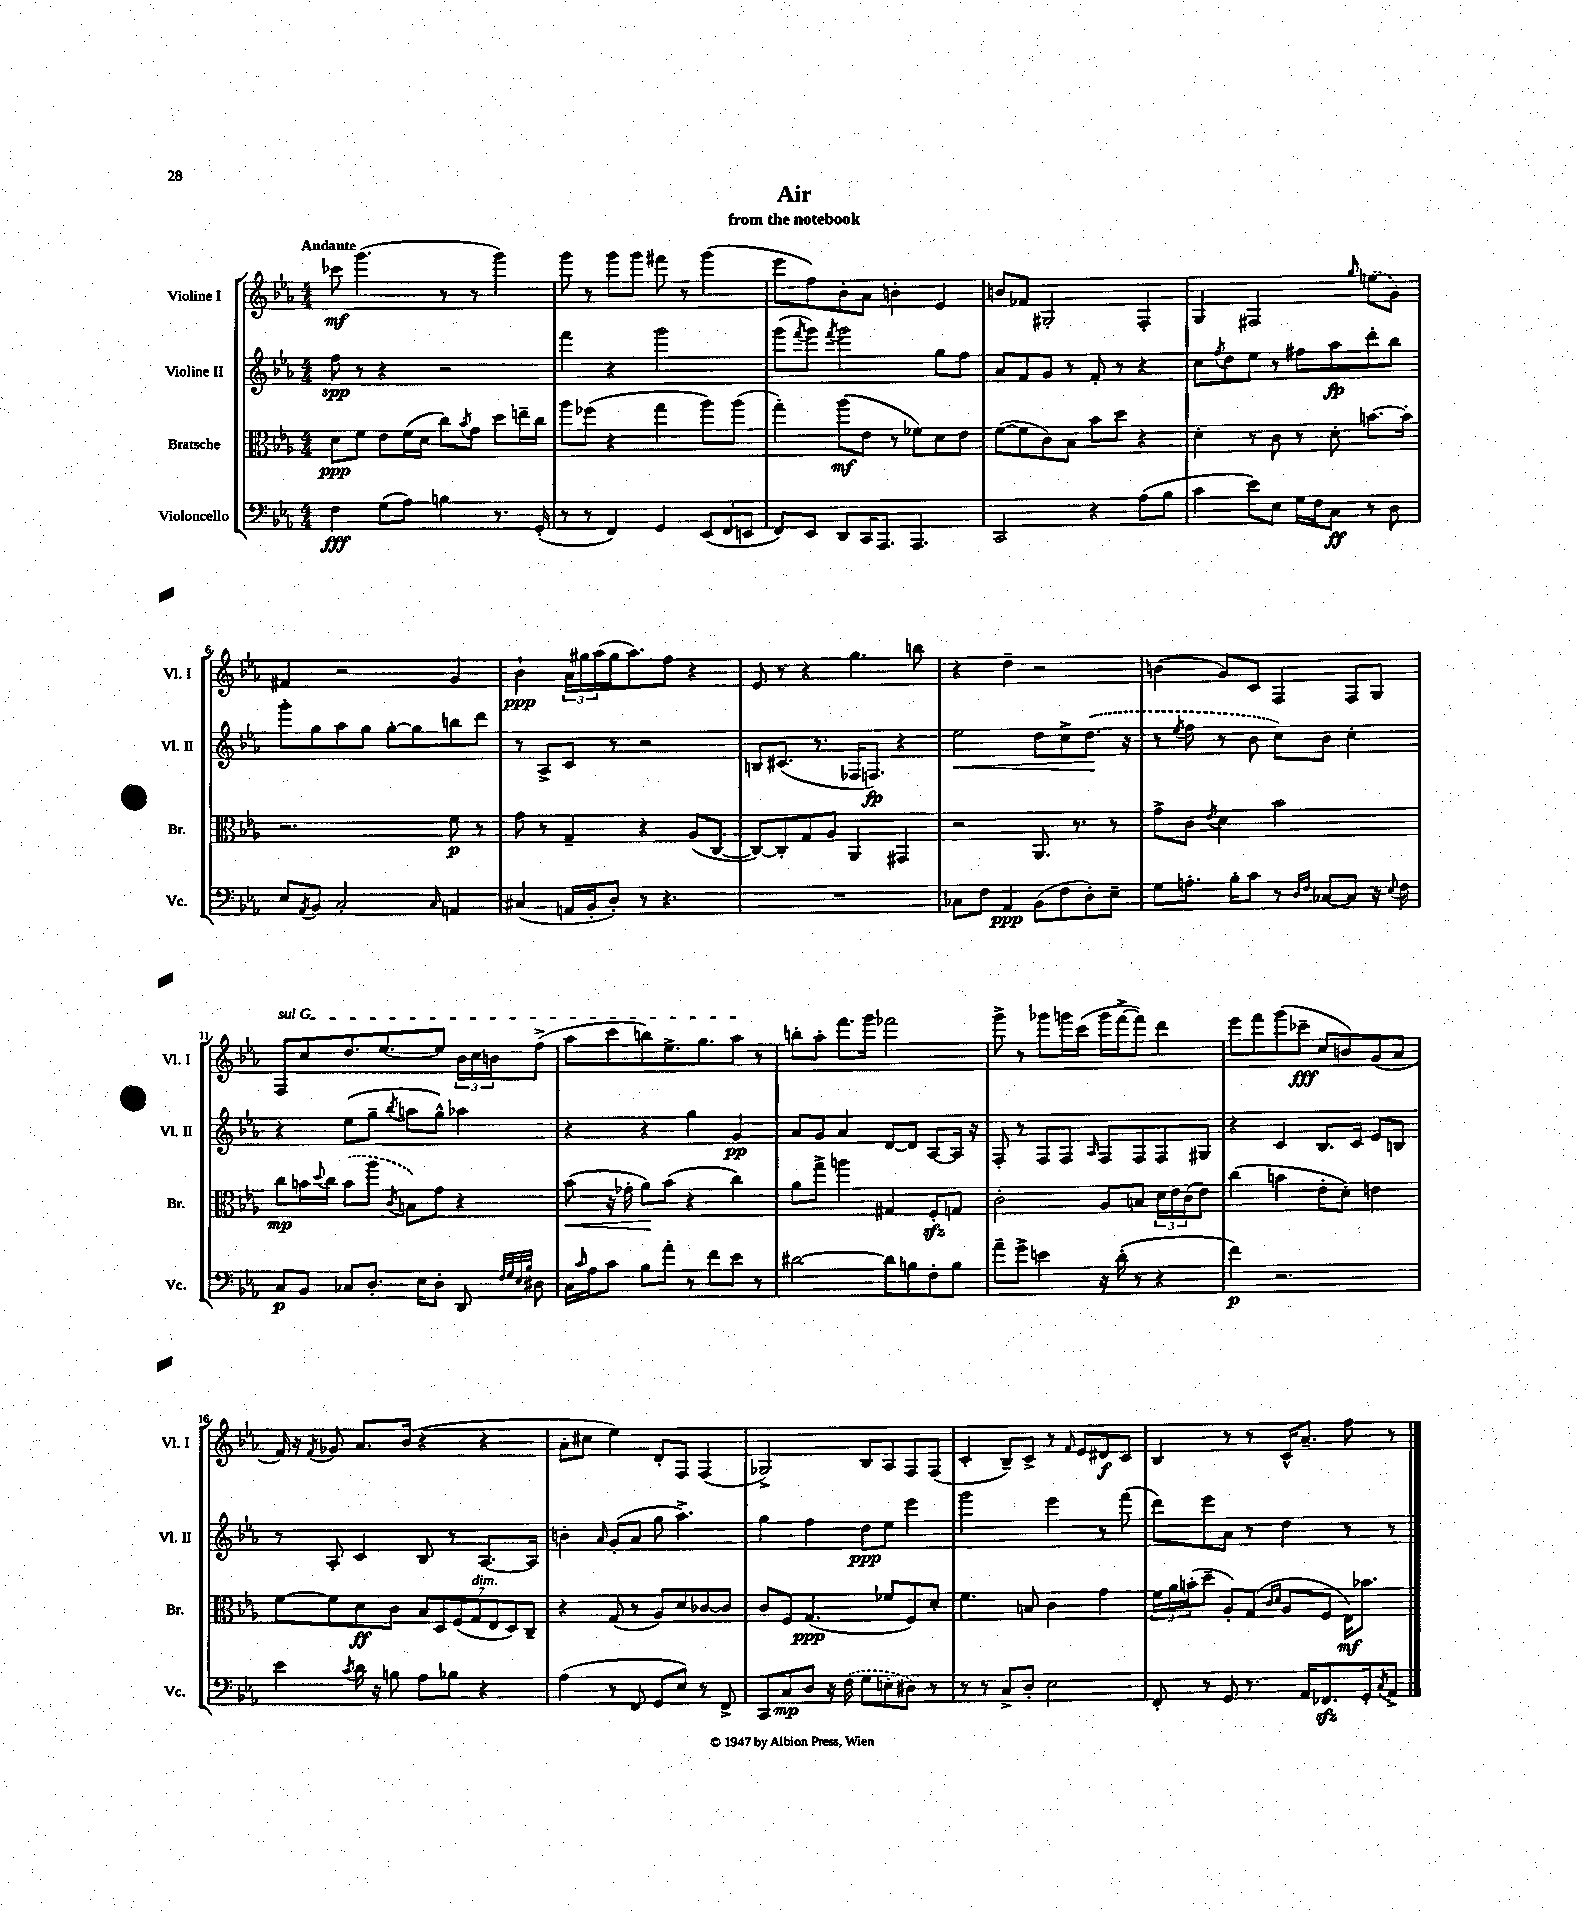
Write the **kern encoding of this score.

**kern	**dynam	**kern	**dynam	**kern	**dynam	**kern	**dynam
*part4	*part4	*part3	*part3	*part2	*part2	*part1	*part1
*staff4	*staff4	*staff3	*staff3	*staff2	*staff2	*staff1	*staff1
*I"Violoncello	*	*I"Bratsche	*	*I"Violine II	*	*I"Violine I	*
*I'Vc.	*	*I'Br.	*	*I'Vl. II	*	*I'Vl. I	*
*clefF4	*	*clefC3	*	*clefG2	*	*clefG2	*
*k[b-e-a-]	*	*k[b-e-a-]	*	*k[b-e-a-]	*	*k[b-e-a-]	*
*M4/4	*	*M4/4	*	*M4/4	*	*M4/4	*
=1	=1	=1	=1	=1	=1	=1	=1
!	!	!	!	!	!	!LO:TX:a:B:t=Andante	!
4F\	fff	8d\L	ppp	8ff\	spp	8ccc-X\	mf
.	.	8f\J	.	8r	.	(4.ggg\	.
(8G\L	.	8e-\L	.	4r	.	.	.
8A-\J)	.	(16f\L	.	.	.	.	.
.	.	16d\JJ	.	.	.	.	.
4Bn\	.	8cc\L)	.	2r	.	8r	.
.	.	8qb-/	.	.	.	.	.
.	.	8g\J	.	.	.	8r	.
8.r	.	8dd\L	.	.	.	4ggg\)	.
.	.	16een~\L	.	.	.	.	.
(16GG'/	.	16cc\JJ	.	.	.	.	.
=2	=2	=2	=2	=2	=2	=2	=2
8r	.	8aa-\L	.	4fff\	.	8ggg\	.
8r	.	(8ff-X\J	.	.	.	8r	.
4FF/)	.	4r	.	4r	.	8ggg\L	.
.	.	.	.	.	.	8ggg\J	.
4GG/	.	4gg\	.	2ggg\	.	8fff#X\	.
.	.	.	.	.	.	8r	.
(12EE-/L	.	8aa-\L)	.	.	.	(4ggg\	.
12FF/	.	.	.	.	.	.	.
.	.	(8aa-\J	.	.	.	.	.
12EEn/J	.	.	.	.	.	.	.
=3	=3	=3	=3	=3	=3	=3	=3
8FF/L)	.	4gg'\)	.	(8ggg\L	.	8eee-\L	.
.	.	.	.	8qfff/	.	.	.
8EE-/J	.	.	.	8ggg\J)	.	8ff\)	.
.	.	.	.	8qfff/	.	.	.
8DD/L	.	(8aa-\L	mf	2ggg\	.	8b-'\	.
16CC/K	.	8e-\J	.	.	.	8a-\J	.
8.AAA-/J	.	.	.	.	.	.	.
.	.	8r	.	.	.	4bn'\	.
4.AAA-/	.	8f-X\L)	.	.	.	.	.
.	.	8d\	.	8gg\L	.	4e-/	.
.	.	8e-\J	.	8ff\J	.	.	.
=4	=4	=4	=4	=4	=4	=4	=4
2CC/	.	([8f\L	.	8a-/L	.	8bn/L	.
.	.	8f\]	.	8f/	.	8f-X/J	.
.	.	8c\)	.	8g/J	.	2G#X'/	.
.	.	8B-\J	.	8r	.	.	.
4r	.	8b-\L	.	8f'/	.	.	.
.	.	8dd\J	.	8r	.	.	.
(8A-\L	.	4r	.	4r	.	4F'/	.
8B-\J	.	.	.	.	.	.	.
=5	=5	=5	=5	=5	=5	=5	=5
4c\	.	4d'\	.	8cc\L	.	4G/	.
.	.	.	.	8qff/	.	.	.
.	.	.	.	8dd\	.	.	.
8e-\L)	.	8r	.	8ee-\J	.	2F#X/	.
8E-\J	.	8c\	.	8r	.	.	.
16G\LL	.	8r	.	8ff#X\L	.	.	.
16F\J	.	.	.	.	.	.	.
8C\J	ff	8d'\	.	8aa-\	fp	.	.
.	.	.	.	.	.	16qqgg/	.
8r	.	[8.bn\L	.	8ddd'\	.	(8een\L	.
8D\	.	.	.	8bb-\J	.	8g\J)	.
.	.	16b'\Jk]	.	.	.	.	.
!!LO:LB:g=z
=6	=6	=6	=6	=6	=6	=6	=6
8E-/L	.	2.r	.	8ggg'\L	.	4f#X/	.
8qAA-/	.	.	.	.	.	.	.
8BB-/J	.	.	.	8gg\	.	.	.
2C'/	.	.	.	8aa-\	.	2r	.
.	.	.	.	8gg\J	.	.	.
.	.	.	.	[8gg'\L	.	.	.
.	.	.	.	8gg\]	.	.	.
16qqC/	.	.	.	.	.	.	.
4AAn/	.	8f\	p	8bbn\	.	4g/	.
.	.	8r	.	8ddd\J	.	.	.
=7	=7	=7	=7	=7	=7	=7	=7
(4C#X/	.	8g\	.	8r	.	4b-`\	ppp
.	.	8r	.	8A-^/L	.	.	.
16AAn/LL	.	4G~/	.	8c/J	.	24a-\LL	.
.	.	.	.	.	.	24gg#X\	.
16BB-'/J	.	.	.	.	.	.	.
.	.	.	.	.	.	(24aa-\	.
8D'/J)	.	.	.	8r	.	16gg#\J	.
.	.	.	.	.	.	8.aa-\)	.
8r	.	4r	.	2r	.	.	.
4.r	.	.	.	.	.	8ff\J	.
.	.	(8A-/L	.	.	.	4r	.
.	.	[8C/J	.	.	.	.	.
=8	=8	=8	=8	=8	=8	=8	=8
1r	.	8C/L_)	.	8Bn/L	.	8e-/	.
.	.	8C'/]	.	(8.c#X/J	.	8r	.
.	.	8G/	.	.	.	4r	.
.	.	.	.	8.r	.	.	.
.	.	8A-/J	.	.	.	.	.
.	.	4AA-/	.	16F-X/KL	.	4.gg\	.
.	.	.	.	8.Fn/J)	fp	.	.
.	.	4GG#X/	.	4r	.	.	.
.	.	.	.	.	.	8bbn\	.
=9	=9	=9	=9	=9	=9	=9	=9
!	!	!	!	!	!LO:HP:b	!	!
8C-X\L	.	2r	.	2ee-\	<	4r	.
8F\J	.	.	.	.	.	.	.
4AA-/	ppp	.	.	.	.	4dd~\	.
(8BB-\L	.	8.AA-/	.	8dd\L	.	2r	.
8F\	.	.	.	8cc^\	.	.	.
.	.	8.r	.	.	.	.	.
8D'\)	.	.	.	(8.dd\J	.	.	.
8E-~\J	.	8r	.	.	.	.	.
.	.	.	.	16r	[	.	.
=10	=10	=10	=10	=10	=10	=10	=10
8G\L	.	8g^\L	.	8r	.	(4bn\	.
.	.	.	.	8qee-/	.	.	.
8.An'\J	.	8c\J	.	8ff\	.	.	.
.	.	8qe-/	.	.	.	.	.
.	.	4d\	.	8r	.	8g/L)	.
16B-'\KL	.	.	.	.	.	.	.
8c\J	.	.	.	8b-\	.	8c/J	.
8r	.	2b-\	.	8cc\L)	.	4F/	.
16qqD/LL	.	.	.	.	.	.	.
16qqF/JJ	.	.	.	.	.	.	.
[8C-X/L	.	.	.	8b-\J	.	.	.
8C-/J]	.	.	.	4cc'\	.	8F/L	.
16r	.	.	.	.	.	8G/J	.
8qqE-/	.	.	.	.	.	.	.
16F\	.	.	.	.	.	.	.
!!LO:LB:g=z
=11	=11	=11	=11	=11	=11	=11	=11
!	!	!	!	!	!	!LO:TX:a:i:t=sul G	!
8C/L	p	8cc\L	mp	4r	.	8F/L	.
8BB-/J	.	16bn\L	.	.	.	8cc/	.
.	.	8qqdd/	.	.	.	.	.
.	.	16cc\JJ	.	.	.	.	.
8C-X/L	.	(8b\L	.	(8ee-\L	.	8.dd/	.
8.D'/J	.	8aa-\J	.	8gg~\J	.	.	.
.	.	.	.	.	.	[8.ee-/	.
.	.	8qc/	.	8qbb-/	.	.	.
.	.	8Bn\L)	.	8aan\L	.	.	.
16E-\KL	.	.	.	.	.	.	.
8D'\J	.	8g\J	.	8gg^^\J)	.	8ee-/J]	.
8DD/	.	4r	.	4aa-X\	.	24b-\LL	.
.	.	.	.	.	.	24cc\	.
.	.	.	.	.	.	24bn\J	.
32qqF/LLL	.	.	.	.	.	.	.
32qqG/	.	.	.	.	.	.	.
32qqE-/	.	.	.	.	.	.	.
32qqB-/JJJ	.	.	.	.	.	.	.
8D#X\	.	.	.	.	.	(8ff^\J	.
=12	=12	=12	=12	=12	=12	=12	=12
!	!	!	!LO:HP:b	!	!	!	!
16C\LL	.	(8b-\	<	4r	.	8aa-\L	.
16qqc/	.	.	.	.	.	.	.
16A-\J	.	.	.	.	.	.	.
8c\J	.	16r	.	.	.	8ccc\	.
.	.	16g-X'\	.	.	.	.	.
8B-\L	.	8a-\L)	.	4r	.	8bbn\)	.
8a-'\J	.	(8b-\J	[	.	.	8.ee-^\	.
8r	.	4r	.	4gg\	.	.	.
.	.	.	.	.	.	8.gg\	.
8f\L	.	.	.	.	.	.	.
8e-\J	.	4cc\)	.	4g/	pp	8aa-\J	.
8r	.	.	.	.	.	8r	.
=13	=13	=13	=13	=13	=13	=13	=13
[2d#X\	.	8a-\L	.	8a-/L	.	8bbn'\L	.
.	.	8gg^\J	.	8g/J	.	8aa-'\J	.
.	.	4aan\	.	4a-/	.	8.fff\L	.
.	.	.	.	.	.	16ggg\Jk	.
8d#\L]	.	4G#X/	.	[8d/L	.	2fff-X\	.
8Bn\	.	.	.	8d/J]	.	.	.
8F'\	.	8Fzz'/L	.	[8A-/L	.	.	.
8B\J	.	8Gn/J	.	16A-/Jk]	.	.	.
.	.	.	.	16r	.	.	.
=14	=14	=14	=14	=14	=14	=14	=14
8a-~\L	.	2c'\	.	8F'/	.	8ggg^\	.
8g^\J	.	.	.	8r	.	8r	.
4en\	.	.	.	8F/L	.	8ggg-X\L	.
.	.	.	.	8F/J	.	16gggn\L	.
.	.	.	.	.	.	(16ccc\JJ	.
.	.	.	.	16qqA-/	.	.	.
16r	.	8A-/L	.	8F/L	.	16ggg\LL	.
(16d'\	.	.	.	.	.	[16fff^\J	.
8r	.	8Bn/J	.	8F/	.	8fff\J])	.
4r	.	24d\LL	.	8F/	.	4ddd\	.
.	.	24e-\	.	.	.	.	.
.	.	(24c\J	.	.	.	.	.
.	.	8e-\J)	.	8G#X/J	.	.	.
=15	=15	=15	=15	=15	=15	=15	=15
4f\)	p	(4cc\	.	4r	.	8eee-\L	.
.	.	.	.	.	.	8fff\	.
2.r	.	4bn\	.	4c/	.	(8ggg\	.
.	.	.	.	.	.	8ccc-X~\J	fff
.	.	8e-'\L	.	8.B-/L	.	8cc/L	.
.	.	8d'\J)	.	.	.	8bn/)	.
.	.	.	.	16c/Jk	.	.	.
.	.	4en\	.	8e-/L	.	(8g/	.
.	.	.	.	8Bn/J	.	8a-/J	.
!!LO:LB:g=z
=16	=16	=16	=16	=16	=16	=16	=16
4e-\	.	[8f\L	.	8r	.	16f/)	.
.	.	.	.	.	.	16r	.
.	.	.	.	.	.	8qf/	.
.	.	8f\]	.	8A-'/	.	8g-X/	.
8qc/	.	.	.	.	.	.	.
16d\	.	8d\	ff	4c/	.	8.a-/L	.
16r	.	.	.	.	.	.	.
8Bn\	.	8c\J	.	.	.	.	.
.	.	.	.	.	.	(16b-/Jk	.
8A-\L	.	14B-/L	.	8B-/	.	4r	.
.	.	14D/	.	.	.	.	.
8B-X\J	.	.	.	8r	.	.	.
.	.	(14F/	.	.	.	.	.
!	!	!LO:TX:a:i:t=dim.	!	!	!	!	!
.	.	14G/	.	.	.	.	.
4r	.	.	.	[8.A-/L	.	4r	.
.	.	14E-/	.	.	.	.	.
.	.	14D/)	.	.	.	.	.
.	.	14C~/J	.	.	.	.	.
.	.	.	.	16A-/Jk]	.	.	.
=17	=17	=17	=17	=17	=17	=17	=17
(4A-\	.	4r	.	4bn'\	.	8a-'\L	.
.	.	.	.	.	.	8cc#X\J	.
.	.	.	.	16qqa-/	.	.	.
8r	.	(8G/	.	(8g'/L	.	4ee-\)	.
8FF/	.	8r	.	8a-/J	.	.	.
8GG/L	.	8A-/L)	.	8gg\	.	8d'/L	.
8E-/J)	.	8d/	.	4.aa-^\)	.	8F/J	.
8r	.	[8c-X/	.	.	.	(4F/	.
8FF^/	.	8c-/J]	.	.	.	.	.
=18	=18	=18	=18	=18	=18	=18	=18
8CC/L	.	8c/L	.	4gg\	.	2G-X^/)	.
8C/	mp	8F/J	.	.	.	.	.
8D/J	.	(4.G/	ppp	4ff\	.	.	.
16r	.	.	.	.	.	.	.
(16F\	.	.	.	.	.	.	.
8G\L	.	.	.	8dd\L	ppp	8B-/L	.
8En'\	.	8f-X/L	.	8ee-\J	.	8A-/	.
8D#X\J)	.	8F/)	.	4eee-\	.	8F/	.
8r	.	8d'/J	.	.	.	(8F/J	.
=19	=19	=19	=19	=19	=19	=19	=19
8r	.	4.f\	.	2ggg\	.	4c'/	.
8r	.	.	.	.	.	.	.
8C^/L	.	.	.	.	.	8B-~/L)	.
8D'/J	.	8Bn/	.	.	.	8c^/J	.
2E-\	.	4c\	.	4eee-\	.	8r	.
.	.	.	.	.	.	16qqf/	.
.	.	.	.	.	.	8e-/L	.
.	.	4g\	.	8r	.	8d#X/	f
.	.	.	.	(8fff\	.	8c/J	.
=20	=20	=20	=20	=20	=20	=20	=20
8FF'/	.	24f\LL	.	8ddd\L)	.	4B-/	.
.	.	24a-\	.	.	.	.	.
.	.	(24bn'\J	.	.	.	.	.
8r	.	8dd~\J	.	8eee-\	.	.	.
8GG/	.	8A-'/L)	.	8a-\J	.	8r	.
8.r	.	(8G/J	.	8r	.	8r	.
.	.	16qqc/LL	.	.	.	.	.
.	.	16qqd/JJ	.	.	.	.	.
.	.	8A-/L	.	4dd\	.	16c^^/KL	.
16AA-/KL	.	.	.	.	.	8.a-~/J	.
8.FF-Xzz/	.	8F/J	.	.	.	.	.
.	.	16E-\KL)	mf	8r	.	8ff\	.
16GG'/k	.	8.b-X\J	.	.	.	.	.
8qC/	.	.	.	.	.	.	.
8AA-^/J	.	.	.	8r	.	8r	.
==	==	==	==	==	==	==	==
*-	*-	*-	*-	*-	*-	*-	*-
